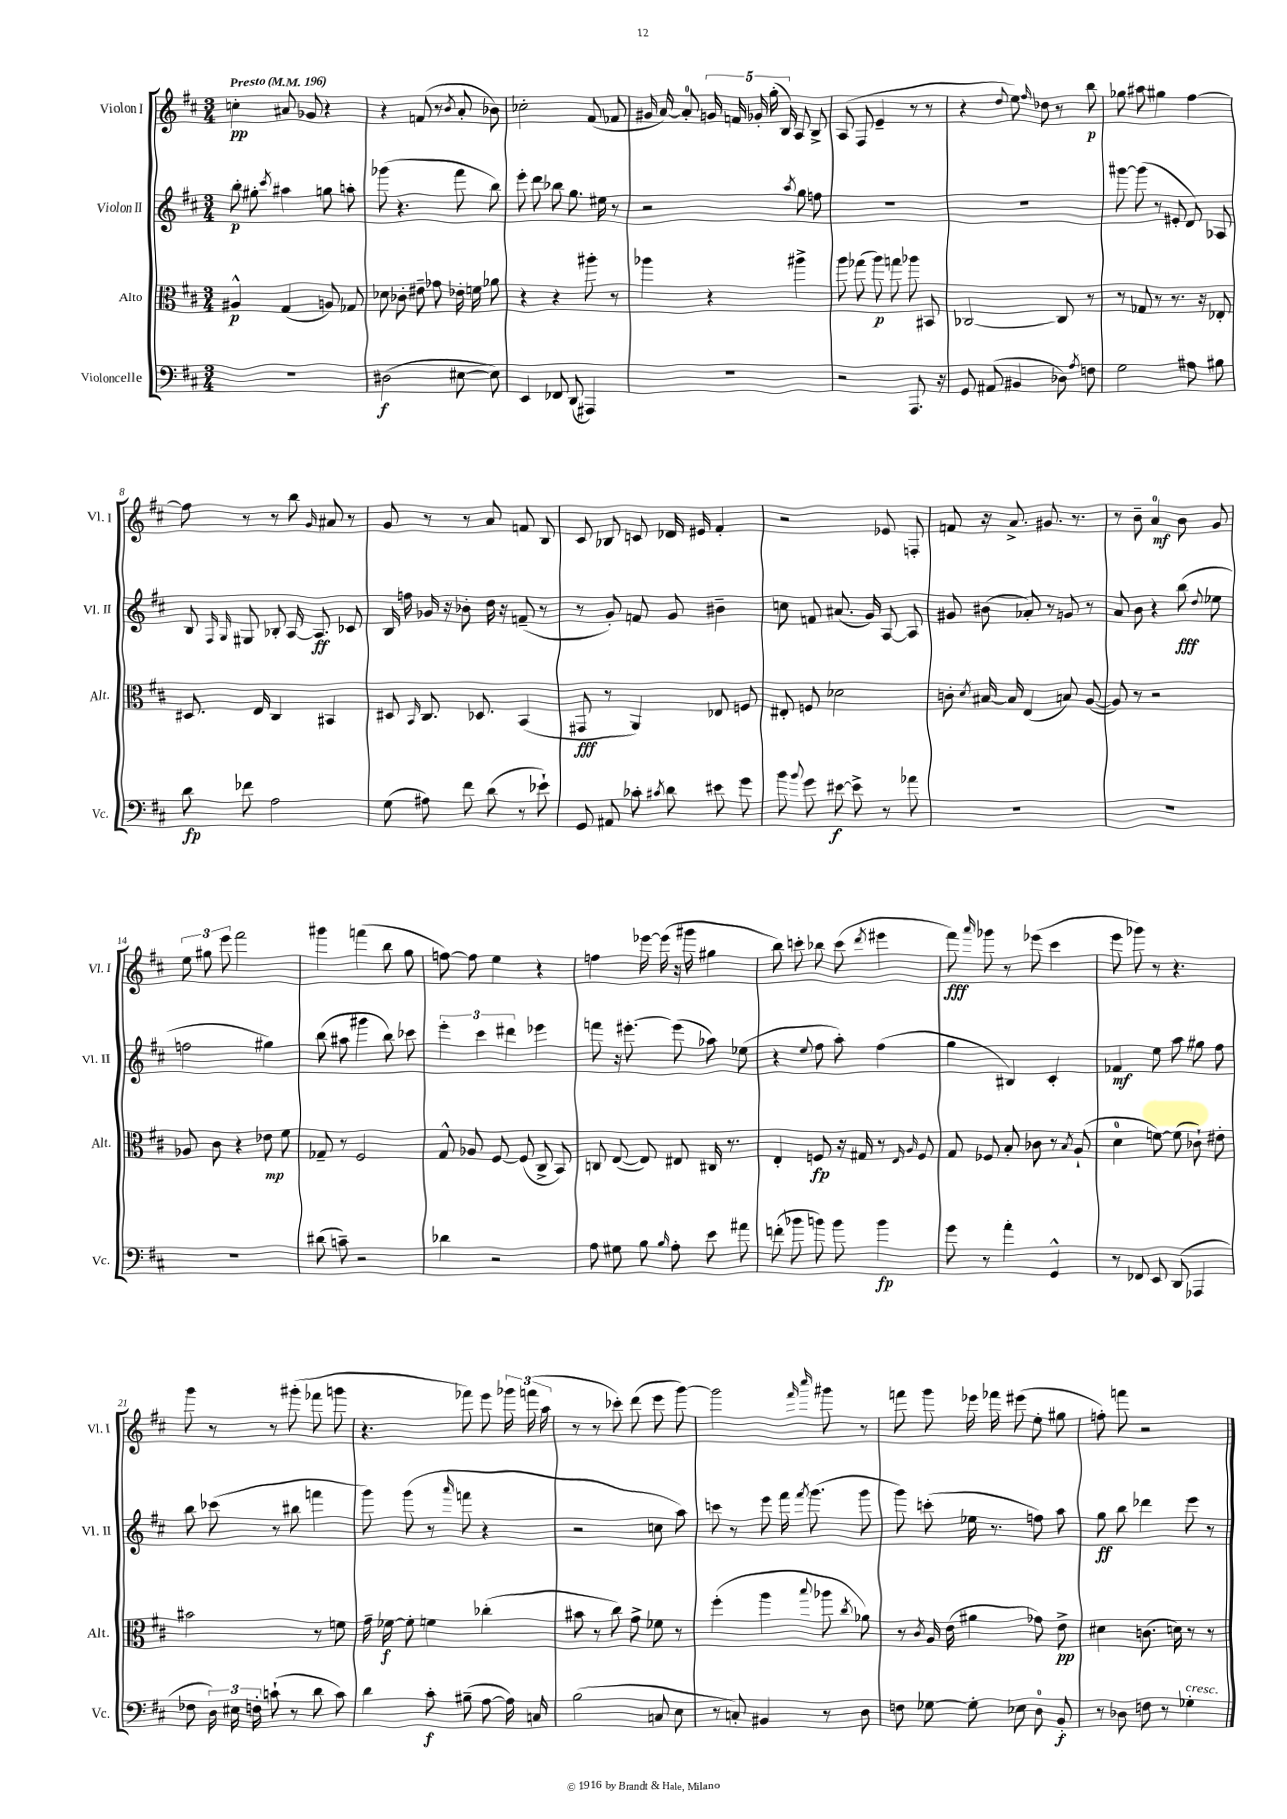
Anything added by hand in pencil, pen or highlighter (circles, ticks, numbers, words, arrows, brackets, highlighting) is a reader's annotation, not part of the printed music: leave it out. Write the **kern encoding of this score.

**kern	**kern	**kern	**kern
*staff4	*staff3	*staff2	*staff1
*clefF4	*clefC3	*clefG2	*clefG2
*k[f#c#]	*k[f#c#]	*k[f#c#]	*k[f#c#]
*M3/4	*M3/4	*M3/4	*M3/4
*MM196	*MM196	*MM196	*MM196
2.r	4A#^^	8bb'	4cc'
.	.	8gg#'	.
.	.	8qccc#	.
.	(4G	4aa#	8a#
.	.	.	8g-
.	8A)	8gg	4r
.	8G-	8aa'	.
=	=	=	=
(2D#	8d-	(8ggg-	4r
.	8c-'	4.r	.
.	8e#~	.	(8f
.	8g-	.	8r
.	.	.	8qb
[8E#	16e-'	8fff#	8a'
.	16f	.	.
8E#])	8a-	8bb)	8b-)
=	=	=	=
4EE	4r	8eee'	2cc-'
.	.	8ddd	.
8FF-	4r	8bb-	.
(8DD	.	8.gg	.
4AAA#)	8aa#'	.	(8f#
.	.	16ee#	.
.	8r	8r	8f-
=	=	=	=
2.r	4aa-	2r	16g#
.	.	.	[16a)
.	.	.	8a']
.	4r	.	20g
.	.	.	20f
.	.	.	20g-'
.	.	.	(20gg'
.	.	.	20B)
.	.	8qaa	.
.	4aa#^	8gg	8A
.	.	8ff	8B^
=	=	=	=
2r	8aa	2.r	(8A
.	(8gg-	.	8F#
.	8aa)	.	4e~
.	8gg	.	.
8.AAA	8aa-	.	8r
.	8BB#	.	8r
16r	.	.	.
=	=	=	=
8GG	[2C-	2.r	4r
(8AA#	.	.	.
.	.	.	8qqdd
4BB#	.	.	8ee)
.	.	.	16qqff#
.	.	.	8dd-
8D-)	8C-]	.	8r
8qA	.	.	.
8F	8r	.	8bb
=	=	=	=
2G	8r	[8ggg#	8gg-
.	8G-	(8ggg#]	8aa#
.	8r	8r	4gg#
.	8.r	8e#'	.
8A#	.	8d)	[4ff#
.	16r	.	.
8B#	8E-'	8A-	.
=	=	=	=
8d	8.D#	8B	8ff#]
.	.	16qqF#	.
.	.	16qqG	.
8f-	.	8G#	8r
.	16E	.	.
2A	4C#	8B-'	8r
.	.	[16A	8bb
.	.	8.A]	.
.	.	.	16qqg
.	4BB#	.	8a#
.	.	8c-	8r
=	=	=	=
(8G	8D#	16B	8g
.	.	16ff	.
.	16qqBB	.	.
8A#)	8.C#	16g-	8r
.	.	16r	.
8f#	.	8b-'	8r
.	8.D-	.	.
(8d	.	16dd	8a
.	.	16r	.
8r	(4BB	(8f~	8f
8e-`)	.	8r	8B
=	=	=	=
8GG	8GG#	8r	8c#
8AA#	8r	8g')	8B-
8c-'	4AA)	8f	8c
8qc#	.	.	.
8d	.	8g	16d-
.	.	.	16e#
8e#	8E-	4b#~	4f#'
8g	8F	.	.
=	=	=	=
8b	8E#'	8cc	2r
8qqb	.	.	.
8g	8F	8f	.
[8e#	2d-	(8.a#	.
8e#^]	.	.	.
.	.	16g)	.
8r	.	[8A	8e-
8a-	.	8A]	8F'
=	=	=	=
2.r	8c'	8g#	8f
.	8qd	.	.
.	[16B#	(8b#	16r
.	16B#]	.	8.a^
.	(4E	8a-')	.
.	.	8r	8.g#
.	8B)	8g	.
.	.	.	8.r
.	([8A	8r	.
=	=	=	=
2.r	8A])	8a	8r
.	8r	8b	8b~
.	2r	4r	4a
.	.	(8bb	8b
.	.	8qqdd	.
.	.	8ee-	8g
=	=	=	=
2.r	8A-	2ff	12ee
.	.	.	12gg#
.	8c#	.	.
.	.	.	12eee
.	4r	.	2fff#
.	8e-	4gg#)	.
.	8f#	.	.
=	=	=	=
(8d#	8G-~	(8bb	4ggg#
8c~)	8r	8aa#	.
2r	2F#	4ggg#	(4fff
.	.	8bb)	8bb
.	.	8ccc-	8gg
=	=	=	=
4d-	8G^^	6eee'	[8ff)
.	8A-	.	8ff]
.	.	6ccc#	.
2r	[8F#	.	4ee
.	.	6ddd#	.
.	(8F#]	.	.
.	8C#^	4eee-	4r
.	8BB)	.	.
=	=	=	=
8A	8C	8fff	4ff
8G#	([8E	16r	.
.	.	[8.eee#'	.
8B	8E])	.	[16eee-
.	.	.	(16eee-]
16qqB	.	.	.
8A'	8E#	(8eee#]	16r
.	.	.	16ggg#
8e	16C#	8aa-)	4gg#
.	8.r	.	.
8a#	.	(8ee-	.
=	=	=	=
(8f'	4E'	4r	8bb)
8b-	.	.	8ccc'
.	.	8qqee	.
8b)	8F	8ff#	8bb-
8b	16r	8aa')	(8ccc
.	16G#	.	.
.	.	.	8qddd
4b	8r	(4ff#	4eee#
.	16qqE	.	.
.	16qqA	.	.
.	8F	.	.
=	=	=	=
8g	8G	4gg	8fff#)
.	.	.	16qqaaa
8r	8F-	.	8ggg-
4a'	8B'	4B#)	8r
.	8c-	.	(8eee-
4GG^^	8r	4c#'	4ccc#
.	8qB	.	.
.	(8A`	.	.
=	=	=	=
8r	4d	4f-	8eee
8FF-	.	.	8ggg-)
8EE	[8f)	8ee	8r
(8DD	(8f]	8aa	4.r
4AAA-	8c-`)	8gg#	.
.	8e#'	8ff#	.
=	=	=	=
8F-	2b#	8bb	8ggg
24D)	.	(8ccc-	8r
24E#	.	.	.
24F'	.	.	.
(8c`	.	8r	8r
8r	.	8bb#	(8ggg#'
8d	8r	4fff	8fff-
8c)	8f	.	8ggg
=	=	=	=
4d	16g~	8ggg)	4.r
.	[16f-	.	.
.	8f-']	(8ggg	.
8c#'	4f	8r	.
.	.	16qqaaa	.
(8B#~	.	8fff	8fff-)
[8A	(4cc-'	4r	8eee
16A])	.	.	24ggg-
.	.	.	(24fff
16C	.	.	.
.	.	.	24aa
=	=	=	=
(2B	8b#	2r	8r
.	8r	.	8r
.	8cc#)	.	8ccc-')
.	8g^	.	(8ddd
8C	8f-	8cc	8eee
8E	8r	8aa)	[8ggg)
=	=	=	=
8r	(4ff#'	8ccc	2ggg]
8C')	.	8r	.
4BB#	4aa	8eee	.
.	.	16fff#	.
.	.	8qfff#	.
.	.	(8.ggg	.
.	.	.	16qqfff#
.	8qqbb	.	16qqcccc#
8r	8aa-	.	8ggg#
.	8qcc#	.	.
8D	8a-)	8ggg	8r
=	=	=	=
8F	8r	8ggg)	8fff
.	8qc#	.	.
[8G-	16A	(8ccc'	8ggg
.	(16e	.	.
8G-']	4a#	16ee-	16eee-
.	.	8.r	16fff-
8E-	.	.	(8eee#
8D	8g-)	8ff)	8ee'
8BB'	8e^	8aa	8gg#
=	=	=	=
8r	4d#	8gg	8ff')
8D-	.	8bb	8fff
8F	(8.c	4ddd-	2r
8r	.	.	.
.	16d)	.	.
4G-'	8r	8eee	.
.	8r	8r	.
==	==	==	==
*-	*-	*-	*-
